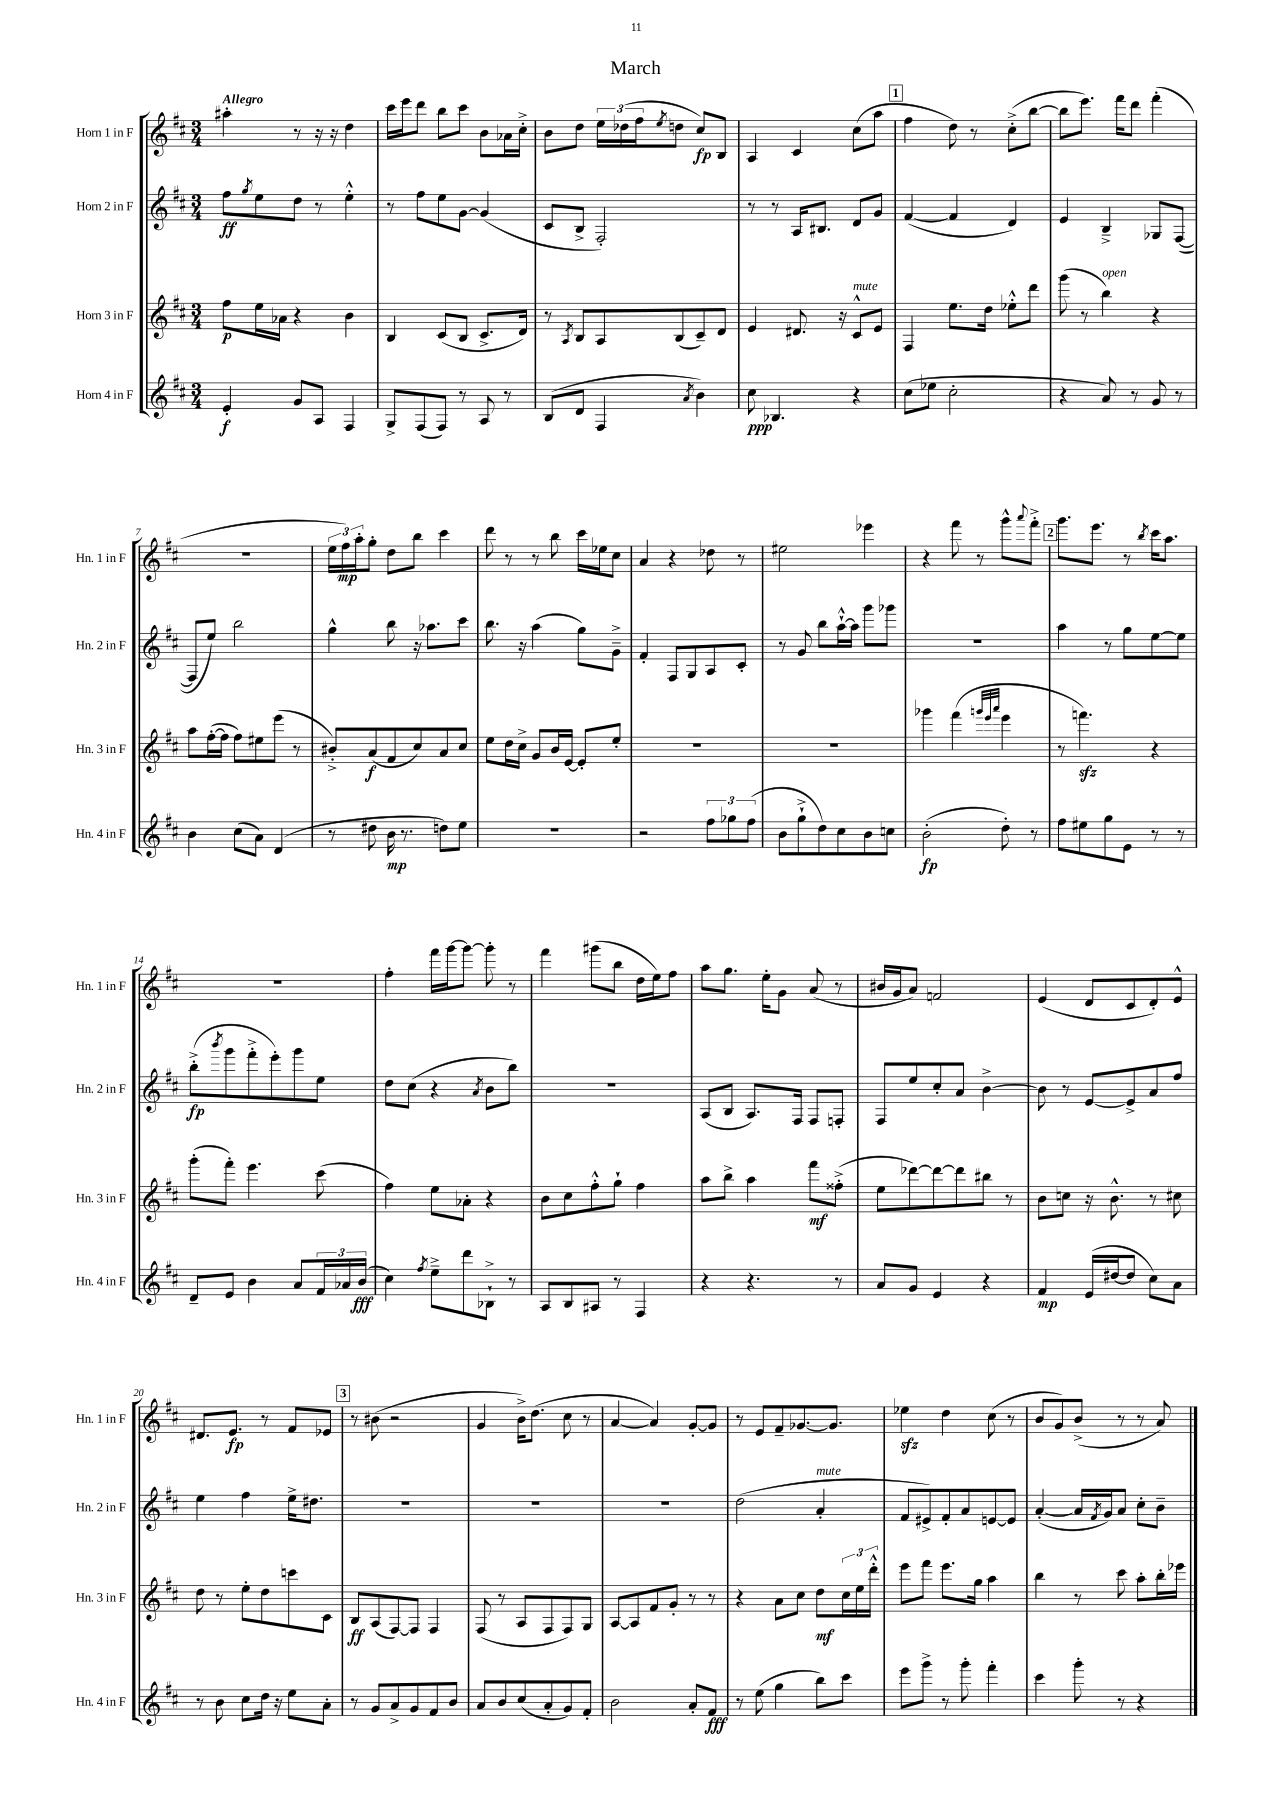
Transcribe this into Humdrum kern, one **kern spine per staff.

**kern	**kern	**kern	**kern
*staff4	*staff3	*staff2	*staff1
*clefG2	*clefG2	*clefG2	*clefG2
*k[f#c#]	*k[f#c#]	*k[f#c#]	*k[f#c#]
*M3/4	*M3/4	*M3/4	*M3/4
4e'/	8ff#\L	8ff#\L	4aa#'\
.	.	8qgg/	.
.	16ee\L	8ee\	.
.	16a-\JJ	.	.
8g/L	4r	8dd\J	8r
8A/J	.	8r	16r
.	.	.	16r
4F#/	4b\	4ee'^^\	4dd\
=	=	=	=
8G^/L	4B/	8r	16ccc#\LL
.	.	.	16eee\J
(8F#/	.	8ff#\L	8ddd\J
8F#/J)	(8c#/L	8ee\	8bb\L
8r	8B/J	[8g\J	8ccc#\J
8A/	8.c#^/L	(4g/]	8b\L
8r	.	.	16a-\L
.	16d/Jk)	.	16cc#'^\JJ
=	=	=	=
(8B/L	8r	8c#/L	8b\L
.	8qA/	.	.
8d/J	8B/L	8B^/J	8dd\J
4F#/	8A/	2F#'/)	24ee\LL
.	.	.	(24dd-\
.	.	.	24ff#\J
.	.	.	8qee/
.	(8B/	.	8dd\J
8qa/	.	.	.
4b\)	8c#~/)	.	8cc#/L)
.	8d/J	.	8B/J
=	=	=	=
8cc#\	4e/	8r	4A/
4.B-/	.	8r	.
.	8.d#/	16A/LK	4c#/
.	.	8.B#/J	.
.	16r	.	.
4r	8c#^^/L	8d/L	(8cc#\L
.	8e/J	8g/J	8aa\J
=	=	=	=
(8cc#\L	4F#/	([4f#/	4ff#\
8ee-\J	.	.	.
2cc#'\	8.ee\L	4f#/]	8dd\)
.	.	.	8r
.	16dd\Jk	.	.
.	8ee-'^^\L	4d/)	(8cc#'^\L
.	8ddd\J	.	[8bb\J
=	=	=	=
4r	(8ggg\	4e/	8bb\]L
.	8r	.	8.eee\J)
8a/)	4bb\)	4B~^/	.
.	.	.	16fff#\LK
8r	.	.	8ddd\J
8g/	4r	8G-/L	(4fff#'\
8r	.	([8F#/J	.
=	=	=	=
4b\	8aa\L	8F#/]L	2.r
.	([16ff#'\L	8ee/J)	.
.	16ff#\]JJ	.	.
(8cc#\L	8ff#\L)	2bb\	.
8a\J)	8ee#\	.	.
(4d/	(8eee\J	.	.
.	8r	.	.
=	=	=	=
8r	8b#'^/L)	4gg^^\	24ee\LL
.	.	.	24ff#\)
.	.	.	24aa'\J
8dd#\	(8a/	.	8gg'\J
16b\	8f#/	8bb\	8dd\L
8.r	.	.	.
.	8cc#/)	16r	8bb\J
.	.	8.aa-\L	.
8dd\L)	8a/	.	4ccc#\
8ee\J	8cc#/J	8ccc#\J	.
=	=	=	=
2.r	8ee\L	8.bb\	8ddd\
.	16dd\L	.	8r
.	16cc#^\JJ	16r	.
.	8g/L	(4aa\	8r
.	16b/L	.	8bb\
.	[16e/JJ	.	.
.	8e'/]L	8gg\L)	16ccc#\LL
.	.	.	16ee-\J
.	8ee'/J	8g~^\J	8cc#\J
=	=	=	=
2r	2.r	4f#'/	4a/
.	.	8F#/L	4r
.	.	8G/	.
12ff#\L	.	8A/	8dd-\
12gg-\	.	.	.
.	.	8c#'/J	8r
(12ff#\J	.	.	.
=	=	=	=
8b\L	2.r	8r	2ee#\
8gg`^\	.	8g/	.
8dd\)	.	8bb\L	.
8cc#\	.	[16aa`^^\L	.
.	.	16aa\]JJ	.
8b\	.	8ggg\L	4eee-\
8cc\J	.	8ggg-\J	.
=	=	=	=
(2b'\	4ggg-\	2.r	4r
.	(4fff#\	.	8fff#\
.	.	.	8r
.	32qqggg/LLL	.	.
.	32qqeee/	.	.
.	32qqaaa/JJJ	.	.
8dd'\)	4eee\	.	8ggg^^\L
.	.	.	8qqaaa/
8r	.	.	8fff#'^\J
=	=	=	=
8ff#\L	8r	4aa\	8.ggg\L
8ee#\	4.fff\)	.	.
.	.	.	8.eee\J
8gg\	.	8r	.
8e\J	.	8gg\L	8r
.	.	.	8qbb/
8r	4r	[8ee\	16ccc#\LK
.	.	.	8.aa\J
8r	.	8ee\]J	.
=	=	=	=
8d~/L	(8ggg'\L	(8bb'^\L	2.r
.	.	8qbbb/	.
8e/J	8fff#'\J)	8ggg\	.
4b\	4.eee\	8fff#'^\	.
.	.	8eee'\)	.
8a/L	.	8ggg\	.
24f#/L	(8ccc#\	8ee\J	.
24a-/	.	.	.
(24b/JJ	.	.	.
=	=	=	=
4cc#\)	4ff#\)	8dd\L	4ff#'\
.	.	(8cc#\J	.
8qff#/	.	.	.
8ee~^\L	8ee\L	4r	16fff#\LL
.	.	.	[16ggg\J
8ddd\	8a-'\J	.	8ggg\_J
.	.	8qa/	.
8B-`^\J	4r	8b\L	8ggg'\]
8r	.	8bb\J)	8r
=	=	=	=
8A/L	8b\L	2.r	4fff#\
8B/	8cc#\	.	.
8A#/J	8ff#'^^\	.	(8ggg#\L
8r	8gg`\J	.	8bb\J
4F#/	4ff#\	.	16dd\LL
.	.	.	16ee\J)
.	.	.	8ff#\J
=	=	=	=
4r	8aa\L	(8A/L	8aa\L
.	8bb^\J	8B/J	8.gg\J
4.r	4aa\	8.A/L)	.
.	.	.	16ee'\LK
.	.	.	8g\J
.	.	16F#/Jk	.
.	8fff#\L	8F#/L	(8a/
8r	(8ff##'^\J	8F'/J	8r
=	=	=	=
8a/L	8ee\L	8F#/L	16b#/LL
.	.	.	16g/J
8g/J	[8ddd-\)	8ee/	8a/J)
4e/	8ddd-\_	8cc#'/	2f/
.	8ddd-\]	8a/J	.
4r	8bb#\J	[4b^\	.
.	8r	.	.
=	=	=	=
4f#/	8b\L	8b\]	(4e/
.	8cc\J	8r	.
(16e/LL	16r	[8e/L	8d/L
[16dd#/J	8.b^^\	.	.
8dd#/]J	.	8e^/]	8c#/
8cc#\L)	8r	8a/	8d'/)
8a\J	8cc#\	8ff#/J	8e^^/J
=	=	=	=
8r	8dd\	4ee\	8.d#/L
8b\	8r	.	.
.	.	.	8.e/J
8cc#\L	8ee'\L	4ff#\	.
16dd\Jk	8dd\	.	8r
16r	.	.	.
8ee\L	8ccc\	16ee^\LK	8f#/L
.	.	8.dd#\J	.
8a'\J	8c#\J	.	8e-/J
=	=	=	=
8r	8B/L	2.r	8r
8g/L	(8A/	.	(8b#\
8a^/	[8F#/)	.	2r
8g/	8F#/]J	.	.
8f#/	4F#/	.	.
8b/J	.	.	.
=	=	=	=
8a/L	(8F#/	2.r	4g/
8b/	8r	.	.
(8cc#/	8A/L	.	16b^\LK)
.	.	.	(8.dd\J
8a'/	8F#/	.	.
8g/)	8F#/)	.	8cc#\
8f#'/J	8G/J	.	8r
=	=	=	=
2b\	[8A/L	2.r	[4a/
.	8A/]	.	.
.	8f#/	.	4a/])
.	8g'/J	.	.
8a'/L	8r	.	[8g'/L
8f#/J	8r	.	8g/]J
=	=	=	=
8r	4r	(2dd\	8r
(8ee\	.	.	8e/L
4gg\	8a\L	.	8f#~/
.	8cc#\J	.	[8.g-/
8bb\L)	8dd\L	4a'/	.
.	.	.	8.g-/]J
8ccc#\J	24cc#\L	.	.
.	24ee\	.	.
.	24ddd'^^\JJ	.	.
=	=	=	=
8eee\L	8eee\L	8f#/L	4ee-\
8ggg^\J	8fff#\J	8e#^/)	.
8r	8.eee\L	8f#'/	4dd\
8ggg'\	.	8a/	.
.	16gg\Jk	.	.
4fff#'\	4aa\	[8e/	(8cc#\
.	.	8e/]J	8r
=	=	=	=
4ccc#\	4bb\	([4a'/	8b/L
.	.	.	8g/)
8ggg'\	8r	16a/]LL	(8b^/J
.	.	8qf#/	.
.	.	16g/J)	.
8r	8ccc#\	8a/J	8r
4r	8aa'\L	8cc#'\L	8r
.	16bb'\L	8b~\J	8a/)
.	16eee-\JJ	.	.
==	==	==	==
*-	*-	*-	*-
